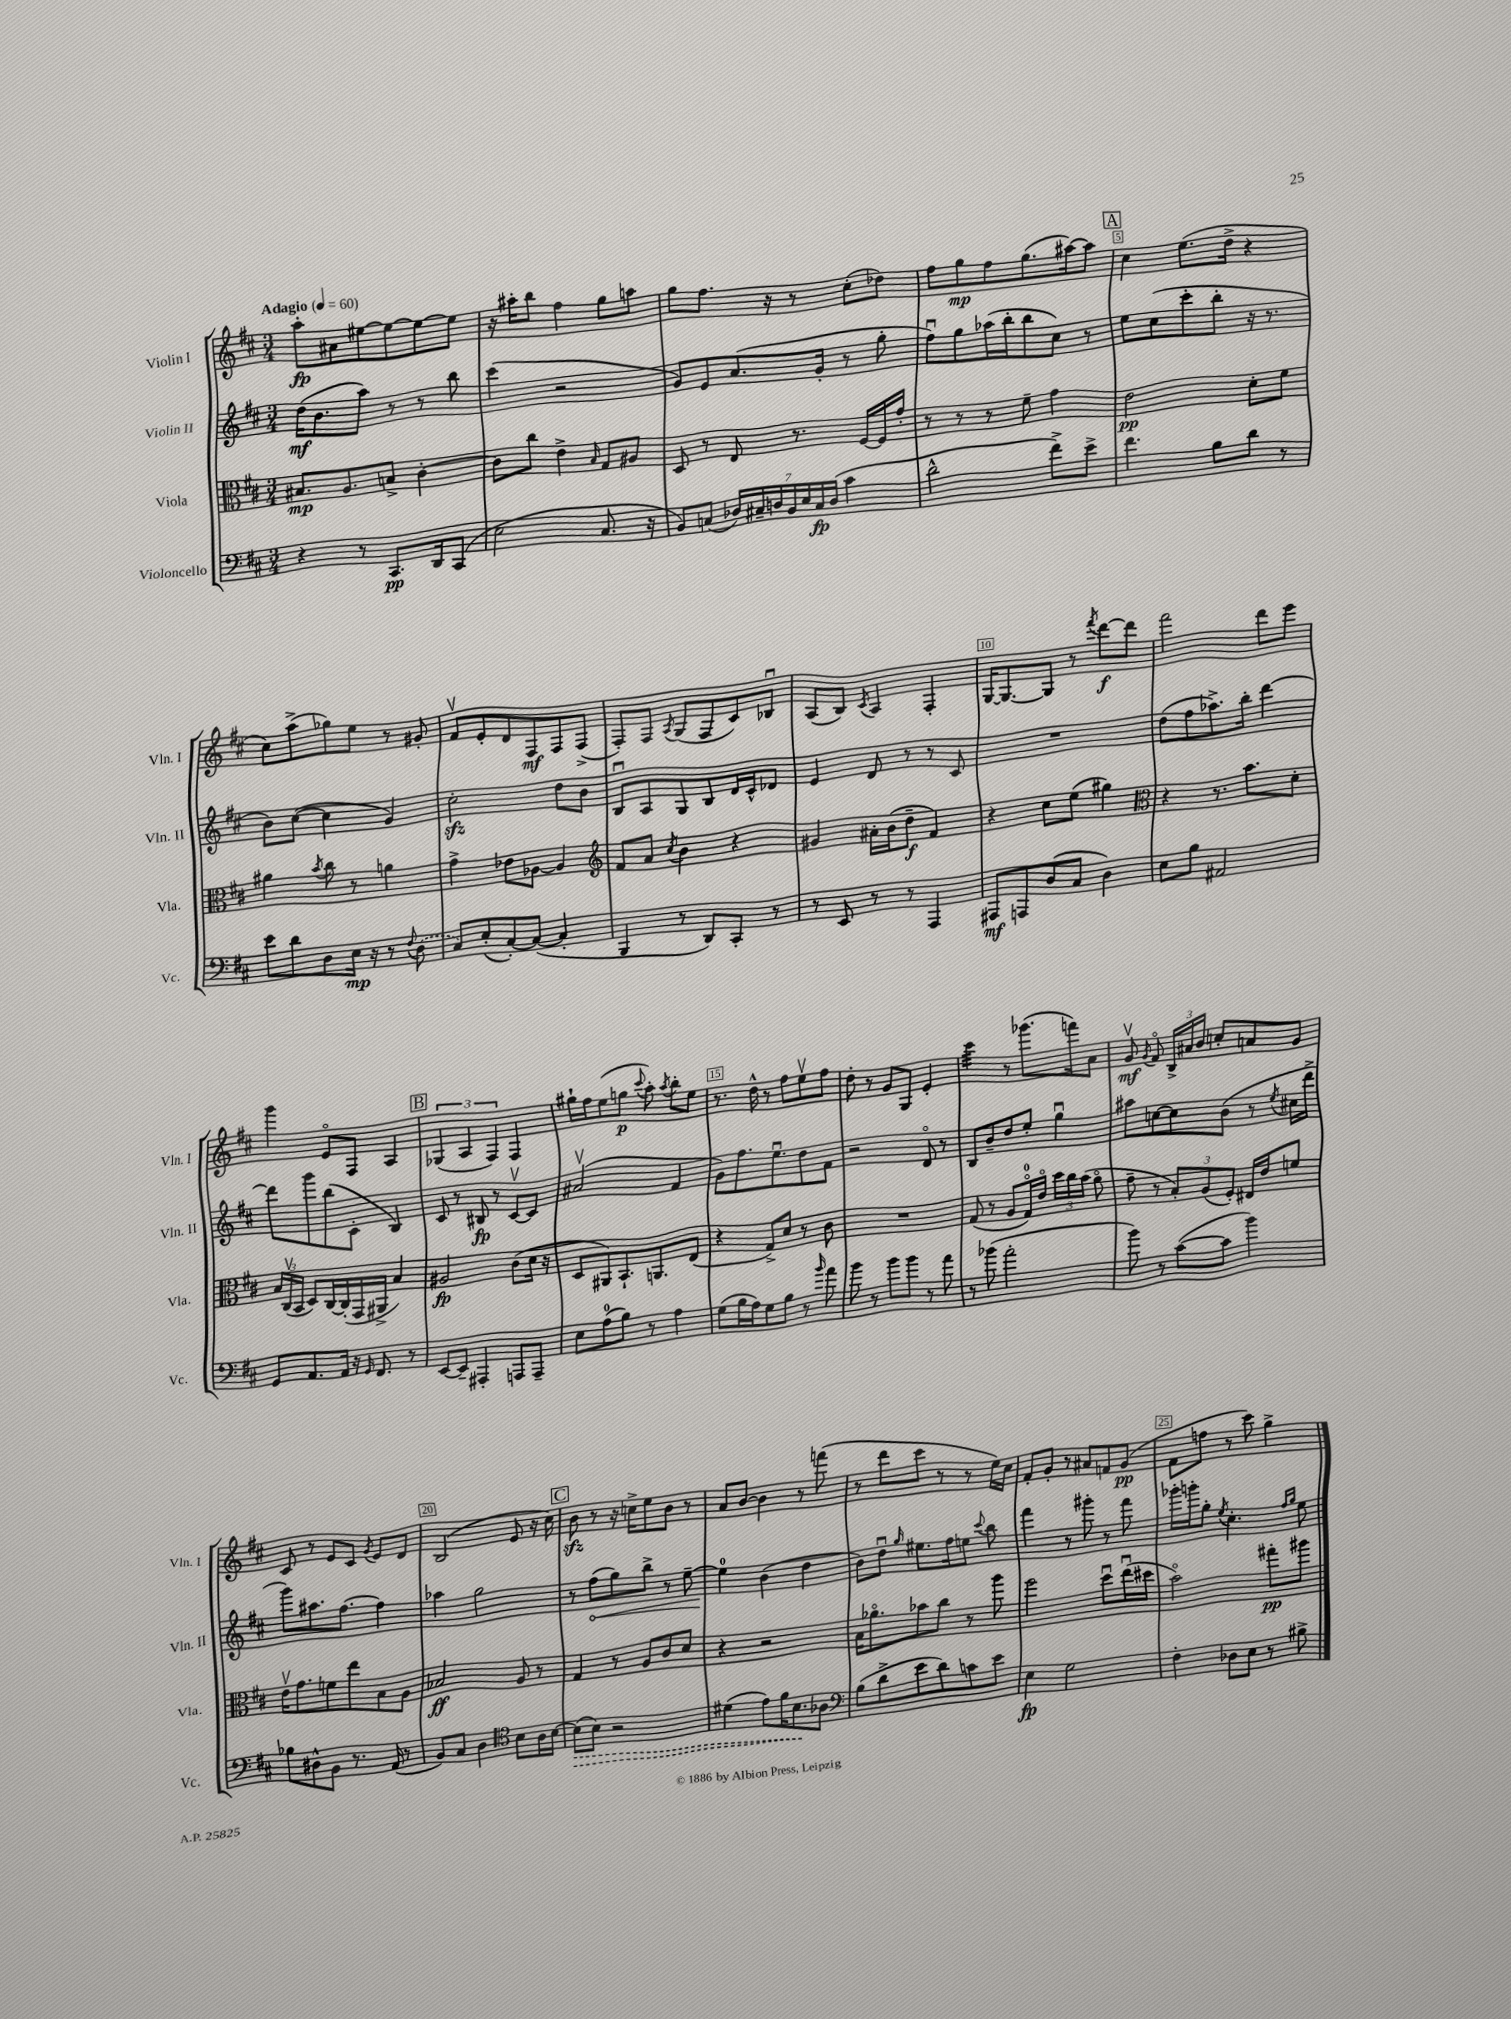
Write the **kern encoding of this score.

**kern	**dynam	**kern	**dynam	**kern	**dynam	**kern	**dynam
*part4	*part4	*part3	*part3	*part2	*part2	*part1	*part1
*staff4	*staff4	*staff3	*staff3	*staff2	*staff2	*staff1	*staff1
*I"Violoncello	*	*I"Viola	*	*I"Violin II	*	*I"Violin I	*
*I'Vc.	*	*I'Vla.	*	*I'Vln. II	*	*I'Vln. I	*
*clefF4	*	*clefC3	*	*clefG2	*	*clefG2	*
*k[f#c#]	*	*k[f#c#]	*	*k[f#c#]	*	*k[f#c#]	*
*M3/4	*	*M3/4	*	*M3/4	*	*M3/4	*
*MM60	*	*MM60	*	*MM60	*	*MM60	*
=1	=1	=1	=1	=1	=1	=1	=1
!	!	!	!	!	!	!LO:TX:a:B:t=Adagio	!
4r	.	8.B#X/L	mp	(16dd\KL	mf	8aa'\L	fp
.	.	.	.	8.b\	.	.	.
.	.	.	.	.	.	8a#X\	.
.	.	8.A/	.	.	.	.	.
8r	.	.	.	8aa\J)	.	[8ee#X\	.
8.CC#/L	pp	8Bn^/J	.	8r	.	8ee#\_	.
.	.	[4c#'\	.	8r	.	8ee#\_	.
16DD/k	.	.	.	.	.	.	.
(8CC#/J	.	.	.	8bb\	.	8ee#\J]	.
=2	=2	=2	=2	=2	=2	=2	=2
2E\	.	8c#\L]	.	(4ccc#\	.	16r	.
.	.	.	.	.	.	16aa#X'\KL	.
.	.	8cc#\J	.	.	.	8bb\J	.
.	.	4e^\	.	2r	.	4ff#\	.
.	.	16qqB/	.	.	.	.	.
8.C#/	.	8G/L	.	.	.	8gg\L	.
.	.	8A#X/J	.	.	.	8aan\J	.
16r	.	.	.	.	.	.	.
=3	=3	=3	=3	=3	=3	=3	=3
8BB/L)	.	8D/	.	8g/L)	.	8gg\L	.
(8Cn/J	.	8r	.	8e/	.	8.ff#\J	.
28D-X/LL)	.	8E/	.	(8.a/	.	.	.
28C#X~/	.	.	.	.	.	.	.
.	.	.	.	.	.	16r	.
28Dn/	.	.	.	.	.	.	.
28BB/	.	.	.	.	.	.	.
.	.	8.r	.	.	.	8r	.
28E/	.	.	.	.	.	.	.
28C#/	fp	.	.	.	.	.	.
.	.	.	.	16g'/Jk	.	.	.
(28D/JJ	.	.	.	.	.	.	.
4c#\	.	.	.	8r	.	(8cc#'\L	.
.	.	[16F#/LL	.	.	.	.	.
.	.	16F#/]	.	8gg'\	.	8dd-X\J)	.
.	.	16g'/JJ	.	.	.	.	.
=4	=4	=4	=4	=4	=4	=4	=4
2d^^\	.	8r	.	8ff#u\L)	.	8ff#\L	.
.	.	8r	.	8gg\	.	8gg\	mp
.	.	8r	.	(16aa-X\L	.	8ff#\	.
.	.	.	.	16bb'\J	.	.	.
.	.	8f#~\	.	8bb\	.	(8.gg\	.
8f#^\L)	.	4g\	.	8cc#\J)	.	.	.
.	.	.	.	.	.	[16aa#X\k)	.
8e^\J	.	.	.	8r	.	8aa#\J]	.
!!LO:REH:place=s1:t=A
=5	=5	=5	=5	=5	=5	=5	=5
4.f#\	.	2e\	pp	8ee\L	.	4cc#\	.
.	.	.	.	(8cc#\	.	.	.
.	.	.	.	8ccc#'\	.	(8.ee\L	.
8B\L	.	.	.	8bb'\J	.	.	.
.	.	.	.	.	.	16dd^\Jk	.
8d\J	.	8d'\L	.	16r	.	4r	.
.	.	.	.	8.r	.	.	.
8r	.	8f#\J	.	.	.	.	.
!!LO:LB:g=z
=6	=6	=6	=6	=6	=6	=6	=6
8e\L	.	4a#X\	.	8b\L)	.	8cc#\L)	.
8d\	.	.	.	([8cc#\J	.	(8aa^\	.
.	.	8qb/	.	.	.	.	.
8D\	.	8cc#\	.	4cc#\]	.	8gg-X\)	.
16E\Jk	mp	8r	.	.	.	8ee\J	.
16r	.	.	.	.	.	.	.
8r	.	4an\	.	4g/)	.	8r	.
8qqF#/	.	.	.	.	.	.	.
(8D\	.	.	.	.	.	8g#X'/	.
=7	=7	=7	=7	=7	=7	=7	=7
8C#/L)	.	4g^\	.	2cc#zz'\	.	8f#v/L	.
(8E'/	.	.	.	.	.	8e'/	.
[8C#'/)	.	8e-X\L	.	.	.	8d/	.
(8C#/J_	.	[8A-X\J	.	.	.	8F#/	mf
4C#'/]	.	4A-/]	.	8dd\L	.	8F#/	.
.	.	.	.	8b\J	.	(8F#^/J	.
=8	=8	=8	=8	=8	=8	=8	=8
*	*	*clefG2	*	*	*	*	*
4BBB/	.	8f#/L	.	8Bu/L	.	8F#'/L)	.
.	.	8a/J	.	8A/	.	8F#/J	.
.	.	8qcc#/	.	.	.	8qA/	.
8r	.	4b\	.	8G/	.	(8G/L	.
8DD/L)	.	.	.	8B/	.	8F#/	.
8CC#'/J	.	4r	.	16d/L	.	8c#/)	.
.	.	.	.	16c#^^/J	.	.	.
8r	.	.	.	8d-X/J	.	8B-Xu/J	.
=9	=9	=9	=9	=9	=9	=9	=9
8r	.	4g#X/	.	4e/	.	(8A/L	.
8EE/	.	.	.	.	.	8B/J)	.
.	.	.	.	.	.	8qc#/	.
8r	.	16a#X'\LL	.	8d/	.	4A/	.
.	.	(16b\J	.	.	.	.	.
8r	.	8dd~\J	f	8r	.	.	.
4AAA/	.	4f#/)	.	8r	.	4F#'/	.
.	.	.	.	8c#/	.	.	.
=10	=10	=10	=10	=10	=10	=10	=10
8AAA#X/L	mf	4r	.	2.r	.	[16G/KL	.
.	.	.	.	.	.	8.G/_	.
8AAAn/	.	.	.	.	.	.	.
(8D/	.	8cc#\L	.	.	.	8G/J]	.
8C#/J	.	(8ee\J	.	.	.	8r	.
.	.	.	.	.	.	8qfff#/	.
4D\)	.	4gg#X\)	.	.	.	[8ddd\L	f
.	.	.	.	.	.	8ddd\J]	.
=11	=11	=11	=11	=11	=11	=11	=11
*	*	*clefC3	*	*	*	*	*
8E\L	.	4r	.	(8dd\L	.	2fff#\	.
8B\J	.	.	.	8ff#\	.	.	.
2AA#X/	.	8.r	.	8.aa-X^\)	.	.	.
.	.	8.b\L	.	16bb'\Jk	.	.	.
.	.	.	.	[4ddd\	.	8ddd\L	.
.	.	8d'\J	.	.	.	8eee\J	.
!!LO:LB:g=z
=12	=12	=12	=12	=12	=12	=12	=12
8GG/L	.	24B/LL	.	8ddd\L]	.	4ggg\	.
.	.	(24C#v/	.	.	.	.	.
.	.	24BB/JJ	.	.	.	.	.
8.AA/	.	8D/L)	.	8ggg\	.	.	.
.	.	[16C#/L	.	(8bb\	.	8e/L	.
16AA/Jk	.	(16C#'/]	.	.	.	.	.
16r	.	16GG/	.	8c#'\J	.	8F#/J	.
16qqGG/	.	.	.	.	.	.	.
8.FF#/	.	16AA#X^/JJ	.	.	.	.	.
.	.	4B/)	.	4B/)	.	4A/	.
8r	.	.	.	.	.	.	.
!!LO:REH:place=s1:t=B
=13	=13	=13	=13	=13	=13	=13	=13
[8EE/L	.	2A#X/	fp	8c#/	.	(6G-X/	.
8EE~/J]	.	.	.	8r	.	.	.
.	.	.	.	.	.	6A/	.
4AAA#X'/	.	.	.	8B#X/	fp	.	.
.	.	.	.	.	.	6F#/)	.
.	.	.	.	8r	.	.	.
8AAAn/L	.	(8c#\L	.	[8c#v/L	.	4F#/	.
8AAA~/J	.	16d\Jk	.	8c#/J]	.	.	.
.	.	16r	.	.	.	.	.
=14	=14	=14	=14	=14	=14	=14	=14
8E\L	.	8D/L	.	(2a#Xv/	.	16gg#X`\LL	.
.	.	.	.	.	.	16ff#\J	.
(8A\	.	8AA#X/)	.	.	.	(8ee\	.
8B\J)	.	8.BB`/	.	.	.	8ggn\J	p
.	.	.	.	.	.	8qqccc#/	.
8r	.	.	.	.	.	8aa'\)	.
.	.	8.AAn/	.	.	.	.	.
.	.	.	.	.	.	8qaa/	.
4A\	.	.	.	4f#/	.	8bb'\L	.
.	.	(8E/J	.	.	.	8ee\J	.
=15	=15	=15	=15	=15	=15	=15	=15
(8G\L	.	4r	.	8g\L)	.	8.r	.
16B\L	.	.	.	8.ff#\	.	.	.
16A\J)	.	.	.	.	.	16dd^^\	.
8G\	.	8G^/L)	.	.	.	8r	.
.	.	.	.	8.eeu\	.	.	.
8B\J	.	8d/J	.	.	.	8ff#\L	.
8r	.	8r	.	8dd\	.	8eev\	.
16qqb/	.	.	.	.	.	.	.
8a\	.	8c#\	.	8f#\J	.	8ff#\J	.
=16	=16	=16	=16	=16	=16	=16	=16
8b\	.	2.r	.	2r	.	8dd'\	.
8r	.	.	.	.	.	8r	.
8b\L	.	.	.	.	.	8g/L	.
8b\J	.	.	.	.	.	8G/J	.
8r	.	.	.	8d/	.	4e'/	.
8a\	.	.	.	8r	.	.	.
=17	=17	=17	=17	=17	=17	=17	=17
*	*	*	*	*	*	*tremolo	*
8r	.	(8G/	.	8B/L	.	32ccc#\LLL	.
.	.	.	.	.	.	32ccc#\	.
.	.	.	.	.	.	32ccc#\	.
.	.	.	.	.	.	32ccc#\	.
(8b-X\	.	8r	.	8b~/	.	32ccc#\	.
.	.	.	.	.	.	32ccc#\	.
.	.	.	.	.	.	32ccc#\	.
.	.	.	.	.	.	32ccc#\JJJ	.
*	*	*	*	*	*	*Xtremolo	*
2a'\	.	8A/L	.	8dd/	.	8r	.
.	.	16G/L)	.	8ee'/J	.	(8.ggg-X\L	.
.	.	16e/JJ	.	.	.	.	.
.	.	24dd\LL	.	4ggu\	.	.	.
.	.	24cc#\	.	.	.	.	.
.	.	.	.	.	.	16fffn\k)	.
.	.	(24b\JJ	.	.	.	.	.
.	.	8a\	.	.	.	8a\J	.
=18	=18	=18	=18	=18	=18	=18	=18
8b\)	.	8g~\	.	8aa#X\L	.	8gv/	mf
.	.	.	.	.	.	8qg/	.
8r	.	8r	.	[8ccn\	.	8f#/	.
([8c#\L	.	12B'/L)	.	8cc\]	.	24B^/LL	.
.	.	.	.	.	.	24a#X/	.
.	.	(12A/	.	.	.	24b/JJ	.
8c#\J]	.	.	.	(8b\J	.	8ccn'/L	.
.	.	12F#'/J)	.	.	.	.	.
4b\)	.	16E#X/LL	.	8r	.	8an/	.
.	.	16e/J	.	.	.	.	.
.	.	.	.	8qee/	.	.	.
.	.	8fn/J	.	16cc#X\LL	.	8g/J	.
.	.	.	.	16ddd^\JJ	.	.	.
!!LO:LB:g=z
=19	=19	=19	=19	=19	=19	=19	=19
8B-X\L	.	16ev\KL	.	8ggg\L)	.	8c#/	.
.	.	8.g\	.	.	.	.	.
8D#X^^\	.	.	.	8.aa#X\	.	8r	.
8BB\J	.	8fn\	.	.	.	8e/L	.
.	.	.	.	[8.ff#\J	.	.	.
8.r	.	8ee\	.	.	.	8c#/J	.
.	.	.	.	.	.	8qg/	.
.	.	8B\	.	4ff#\]	.	8e/L	.
(16AA/	.	.	.	.	.	.	.
8r	.	8A\J	.	.	.	8d/J	.
=20	=20	=20	=20	=20	=20	=20	=20
8BB/L)	.	2B-X/	ff	4aa-X\	.	(2B/	.
8C#/J	.	.	.	.	.	.	.
4D\	.	.	.	2gg\	.	.	.
*clefC4	*	*	*	*	*	*	*
8B\L	.	8A/	.	.	.	8e/	.
16A\L	.	8r	.	.	.	16r	.
[16B\JJ	.	.	.	.	.	16cc#\)	.
!!LO:REH:place=s1:t=C
=21	=21	=21	=21	=21	=21	=21	=21
!	!LO:HP:b	!	!	!	!	!	!
(8B\L]	>	4G/	.	8r	.	8bzz\	.
!	!	!	!	!	!LO:HP:b	!	!
8B\J)	.	.	.	(8ff#\L	<	8r	.
2r	.	8r	.	8gg\)	.	16r	.
.	.	.	.	.	.	16ccn^\KL	.
.	.	8A/L	.	8bb^\J	.	8ee\	.
.	.	8c#/	.	8r	.	8b\J	.
.	.	8d/J	.	[8ee~\	.	8r	.
=22	=22	=22	=22	=22	=22	=22	=22
(4d#X\	.	4r	.	4ee\]	.	8a/L	.
.	.	.	.	.	.	[8b/J	.
8e\L)	.	2r	.	(4b\	[	4b\]	.
16f#\K	.	.	.	.	.	.	.
8.B\	.	.	.	.	.	.	.
.	.	.	.	4dd\	.	8r	.
8A-X\J	]	.	.	.	.	(8fffn\	.
=23	=23	=23	=23	=23	=23	=23	=23
*clefF4	*	*	*	*	*	*	*
(8B\L	.	16B\KL	.	8b\L)	.	8r	.
.	.	8.a-X\	.	.	.	.	.
8d^\	.	.	.	8ddu\J	.	8ddd\L	.
.	.	.	.	16qqgg/	.	.	.
8e\	.	8b-X\	.	8.ee#X\L	.	8ccc#\J	.
8d\)	.	8cc#\J	.	.	.	8r	.
.	.	.	.	16ff#\k	.	.	.
8cn\	.	8r	.	8een\J	.	8r	.
.	.	.	.	8qqccc#/	.	.	.
8e\J	.	8aa\	.	8bb\	.	16ee\LL)	.
.	.	.	.	.	.	16cc#\JJ	.
=24	=24	=24	=24	=24	=24	=24	=24
4E\	fp	2ff#\	.	4fff#\	.	8f#'/L	.
.	.	.	.	.	.	8g'/J	.
2G\	.	.	.	8r	.	8r	.
.	.	.	.	8ggg#X'\	.	8a#X/L	.
.	.	8ddu\L	.	8r	.	8fn/	.
.	.	(16eeu\L	.	8fff#\	.	(8g/J	pp
.	.	16dd#X\JJ	.	.	.	.	.
=25	=25	=25	=25	=25	=25	=25	=25
4F#'\	.	2b\)	.	16ggg-X'\LL	.	8f#\L	.
.	.	.	.	16gggn'\J	.	.	.
.	.	.	.	8gg'\J	.	8ffn\J	.
.	.	.	.	8qee/	.	.	.
8D-X\L	.	.	.	4.cc#'\	.	8r	.
8E\J	.	.	.	.	.	8ccc#\)	.
8r	.	8gg#X'\L	pp	.	.	4gg^\	.
.	.	.	.	16qqff#/LL	.	.	.
.	.	.	.	16qqgg/JJ	.	.	.
8B#X^\	.	8aa#X\J	.	8ee\	.	.	.
==	==	==	==	==	==	==	==
*-	*-	*-	*-	*-	*-	*-	*-
